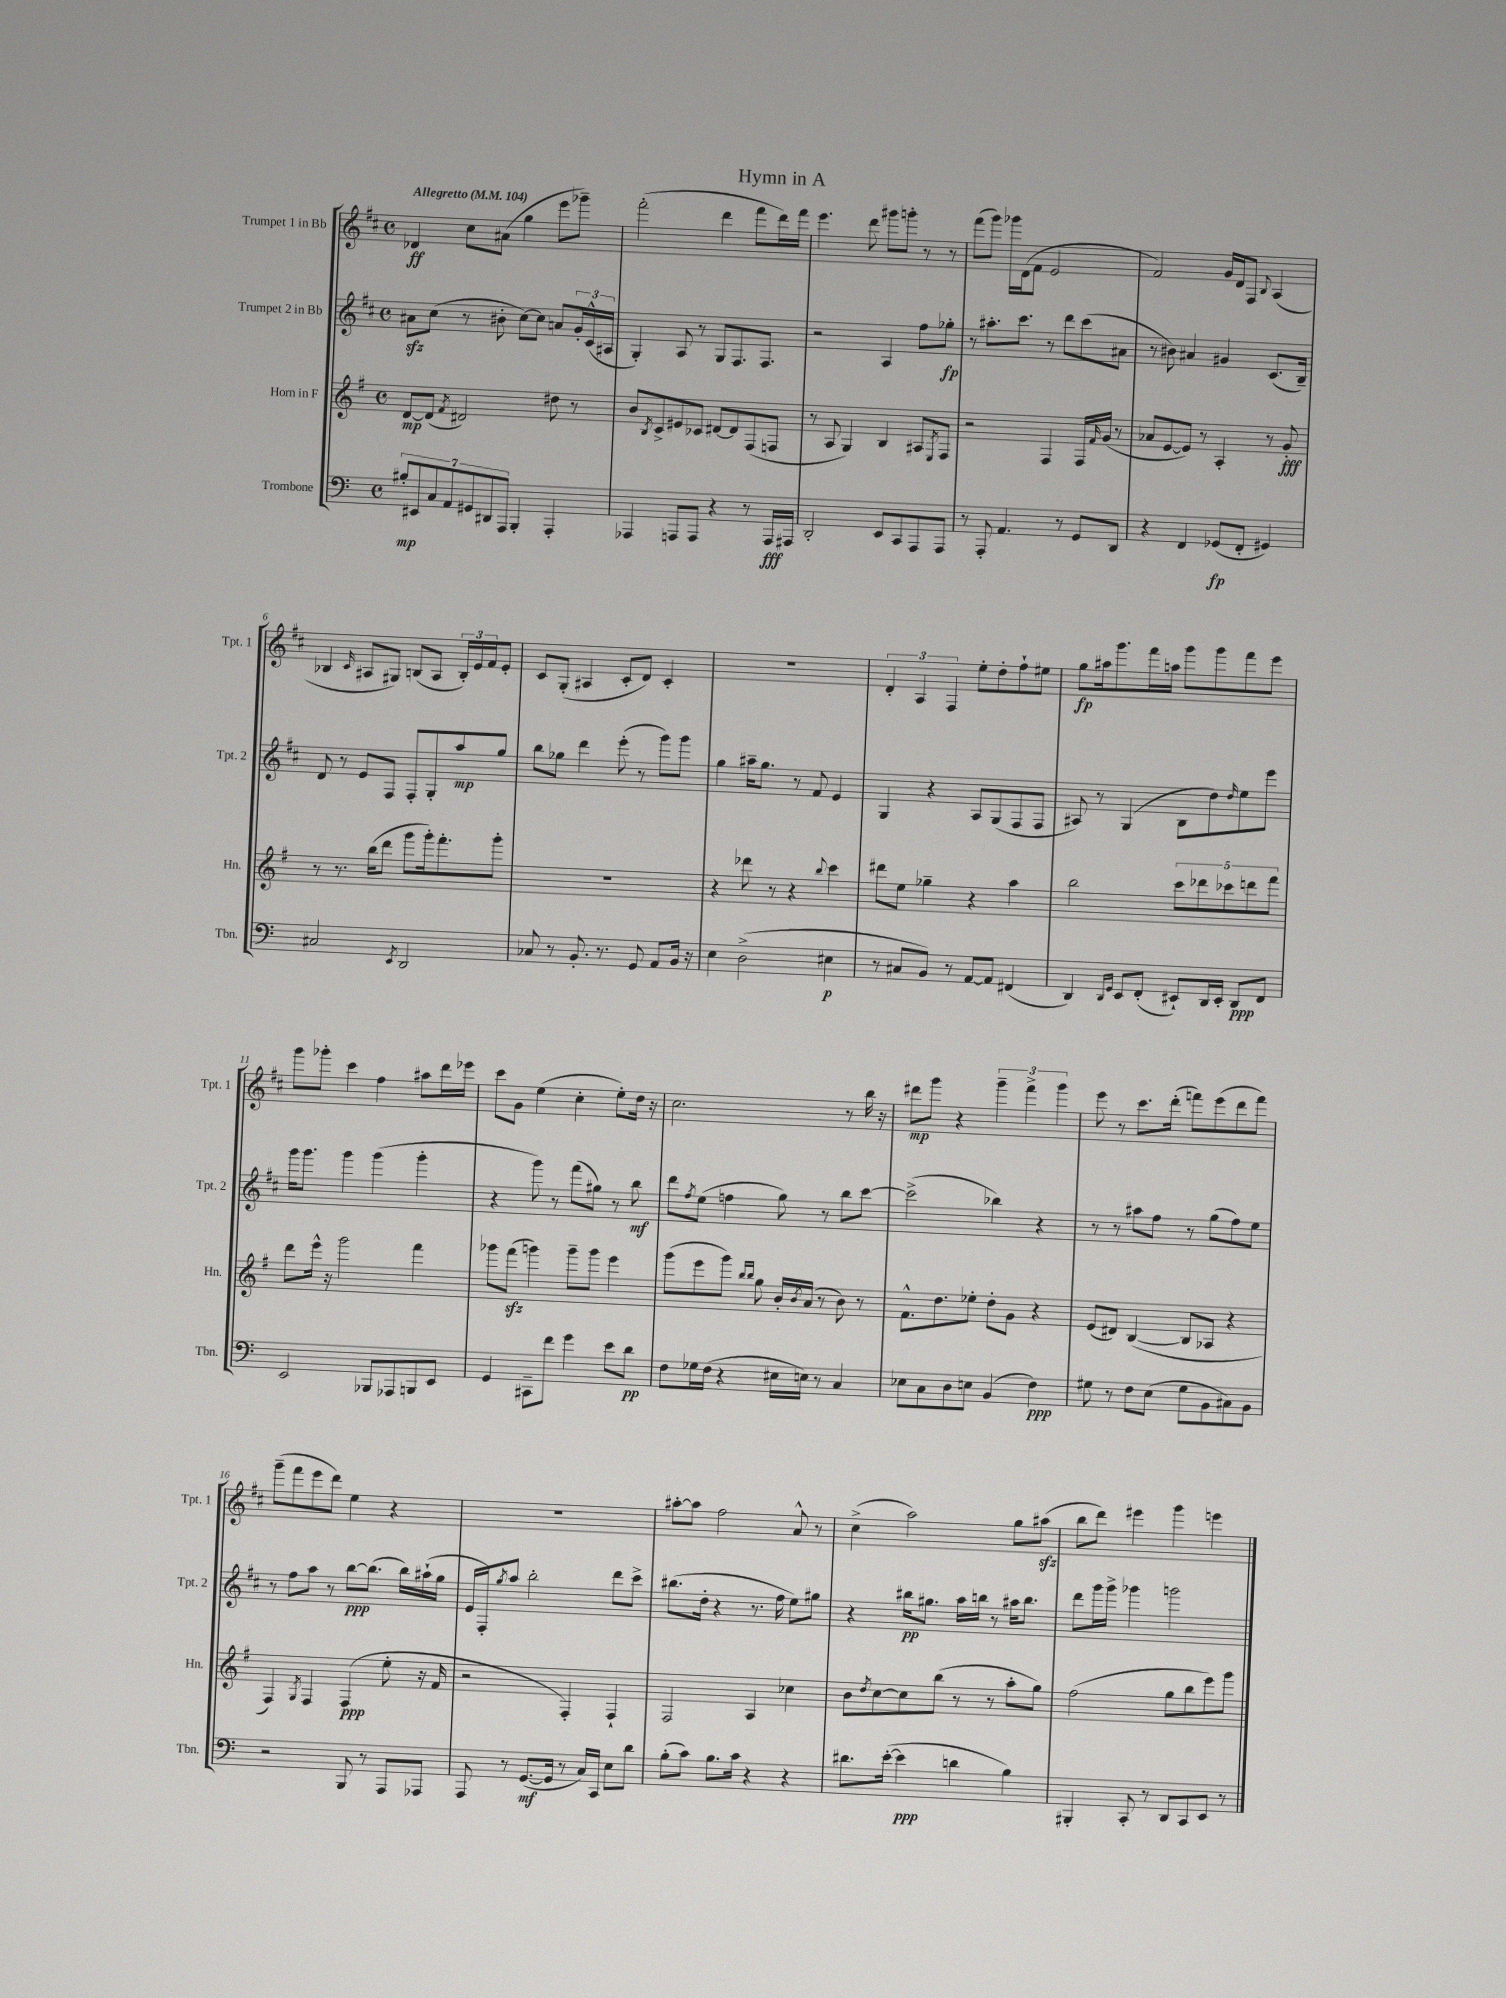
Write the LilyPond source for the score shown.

\header { title = "Hymn in A" }
<<
\new StaffGroup <<
\new Staff = "s0" \with { instrumentName = "Trumpet 1 in Bb" shortInstrumentName = "Tpt. 1" } {
    \clef treble \key d \major \defaultTimeSignature \time 4/4 \tempo "Allegretto" 4 = 104
    des'4\ff cis''8 ais'8( g''4 e'''8 ges'''8--) |
    fis'''2-.( d'''4 fis'''8 d'''16) fis'''16 |
    e'''4. d'''8 gis'''8 g'''8-. r8 r8 |
    fis'''8( g'''8) ges'''16 d'16( fis'8 e'2 |
    fis'2) g'16 d'16 fis8 \appoggiatura { b8 } a4( |
    bes4 \grace { cis'16 } ais8 gis8) b8( ais8 \tuplet 3/2 { b16-.) e'16 fis'16 } e'8-. |
    cis'8 g8-.( ais4 cis'8-. d'8) cis'4-. |
    R1 |
    \tuplet 3/2 { d'4-. a4 fis4 } e''8-. d''8-. fis''8-! eis''8 |
    g''8\fp ais''16 g'''8. fis'''16 a''16 g'''8 g'''8 fis'''8 e'''8 |
    g'''8 ges'''8-. cis'''4 fis''4 ais''8 d'''16 ees'''16 |
    cis'''8 g'8 e''4( cis''4-. e''8-.) d''16 r16 |
    cis''2. r8 b''16 r16 |
    dis'''8\mp g'''8 r4 \tuplet 3/2 { g'''4-- fis'''4-> g'''4 } |
    e'''8 r8 cis'''8. d'''16-.( f'''8) e'''8( d'''8 f'''8) |
    g'''8--( fis'''8 e'''8 d'''8) e''4 r4 |
    R1 |
    ais''8~-. ais''8 fis''2 a'8-^ r8 |
    cis''4->( a''2) g''8 ais''8\sfz( |
    b''8 d'''8) eis'''4 g'''4 e'''4 \bar "|." |
}
\new Staff = "s1" \with { instrumentName = "Trumpet 2 in Bb" shortInstrumentName = "Tpt. 2" } {
    \clef treble \key d \major \defaultTimeSignature \time 4/4
    ais'8\sfz cis''8( r8 bis'8-. cis''8~) cis''8 a'8 \tuplet 3/2 { g'16-. cis'16-^( ais16 } |
    g4-.) a8 r8 g8 fis8. fis8. |
    r2 a4 fis''8 ges''8-.\fp |
    r8 ais''8.-. cis'''8. r8 d'''8 cis'''8( ais'8 |
    r8 bis'8) ais'4 gis'4 cis'8.( b16--) |
    d'8 r8 e'8 fis8 fis8-. g8-. a''8\mp g''8 |
    b''8 ges''8 d'''4 e'''8-.( r8 g'''8) g'''8 |
    g''4 ais''16-- g''8. r8 fis'8 e'4 |
    g4 r4 a8 g8( fis8 fis8 |
    ais8) r8 g4( b8 d''8) \grace { d''16 } e''8 e'''8 |
    g'''16 g'''8. g'''4 g'''4( g'''4-. |
    r4 g'''8) r8 fis'''8( gis''8) r8 b''8\mf |
    d'''8 \acciaccatura { fis''8 } e''8( f''4 g''8) r8 b''8 cis'''8~ |
    cis'''2->( bes''4) r4 |
    r8 r8 ais''8 fis''8 r8 g''8( fis''8) e''8 |
    r8 fis''8 a''8 r8 b''8~\ppp b''8.( b''16) ais''16-!( g''16 |
    e'16 fis16-.) \acciaccatura { g''8 } a''8 b''2-. d'''8 cis'''8-> |
    bis''8.( d''16-. r4 r8. fis''16 e''8) gis''8 |
    r4 bis''16\pp gis''8. a''16 b''16 r8 ais''16 b''8. |
    d'''8 g'''16 g'''16-> ges'''4 g'''2 \bar "|." |
}
\new Staff = "s2" \with { instrumentName = "Horn in F" shortInstrumentName = "Hn." } {
    \clef treble \key g \major \defaultTimeSignature \time 4/4
    d'8~\mp d'8( \acciaccatura { fis'8 } dis'2) dis''8 r8 |
    b'8 \acciaccatura { b8 } c'8-> eis'8 ces'8 dis'8~ dis'8 fis8( f8 |
    r8 a8 g4) b4 ais8 \acciaccatura { e8 } fis8 |
    r2 fis4 fis16 \grace { fis'16 } g'16( r8 |
    aes'8 e'8~ e'8) r8 a4-. r8 g'8-.\fff |
    r8 r8. b''16( d'''8 g'''8 g'''16-.) fis'''8.-. g'''8-. |
    R1 |
    r4 des'''8 r8 r4 \appoggiatura { b''8 } c'''4 |
    dis'''8 e''8 ges''4-- r4 a''4 |
    b''2 \tuplet 5/4 { c'''8 des'''8 ces'''8 d'''8 fis'''8 } |
    d'''8 e'''16-^ r16 g'''2 fis'''4 |
    ges'''8 fis'''8\sfz( g'''4) g'''8-- g'''8 e'''4 |
    g'''8( e'''8 g'''8) \grace { b''16 b''16 } g''8 b'16-. \acciaccatura { b'8 } a'16( r8 b'8) r8 |
    fis'8.-^ d''8. ees''8-. d''8-. g'8 r4 |
    e'8( dis'8) b4~( b8 aes8 r4 |
    fis4) \acciaccatura { g8 } fis4 fis4\ppp( e''8-. r16 fis'16 |
    r2 fis4-.) fis4-! |
    fis2 a4 ces''4 |
    b'8 \acciaccatura { d''8 } c''8~ c''8 b''8( r8 r8 a''8-. g''8) |
    fis''2( g''8 b''8 e'''8) g'''8 \bar "|." |
}
\new Staff = "s3" \with { instrumentName = "Trombone" shortInstrumentName = "Tbn." } {
    \clef bass \key c \major \defaultTimeSignature \time 4/4
    \tuplet 7/4 { bis8-.\mp eis,8 c8 a,8 gis,8 dis,8 a,,8 } b,,4-. a,,4-. |
    aes,,4 a,,8 a,,8 r4 r8 a,,16\fff ais,,16 |
    d,2-. e,8 c,8 a,,8 a,,8 |
    r8 a,,8-. a,4. r8 g,8 d,8 |
    r4 f,4 ges,8\fp( f,8-. gis,4) |
    cis2 \acciaccatura { e,8 } d,2 |
    ces8 r8 b,8.-. r8. g,8 a,8 b,16 r16 |
    e4 d2->( eis4\p |
    r8 cis8 b,8) r8 a,8~ a,8 fis,4( |
    d,4) \grace { d,16 g,16 } e,8 f,8-.( eis,8-!) d,16 eis,16-. d,8\ppp f,8 |
    e,2 bes,,8 aes,,8 b,,8 e,8 |
    g,4 cis,8-- f'8 g'4 e'8 d'8\pp |
    f8 ges16 f16( r4 eis16 e16) r8 c4 |
    ees8 c8 d8 e8 b,4( f4\ppp) |
    gis8 r8 f8 e8( gis8 b,8 cis8) b,8 |
    r2 b,,8 r8 a,,8 aes,,8 |
    a,,8 r8 g,8.~\mf( g,16 r8 c16) c,16 e8 d'8 |
    b8-.( c'8) b8. c'16 r4 r4 |
    dis'8. e'16~-.( e'4\ppp d'4 b4) |
    bis,,4-. c,8-. r8 d,8 c,8 e,8 r8 \bar "|." |
}
>>
>>
